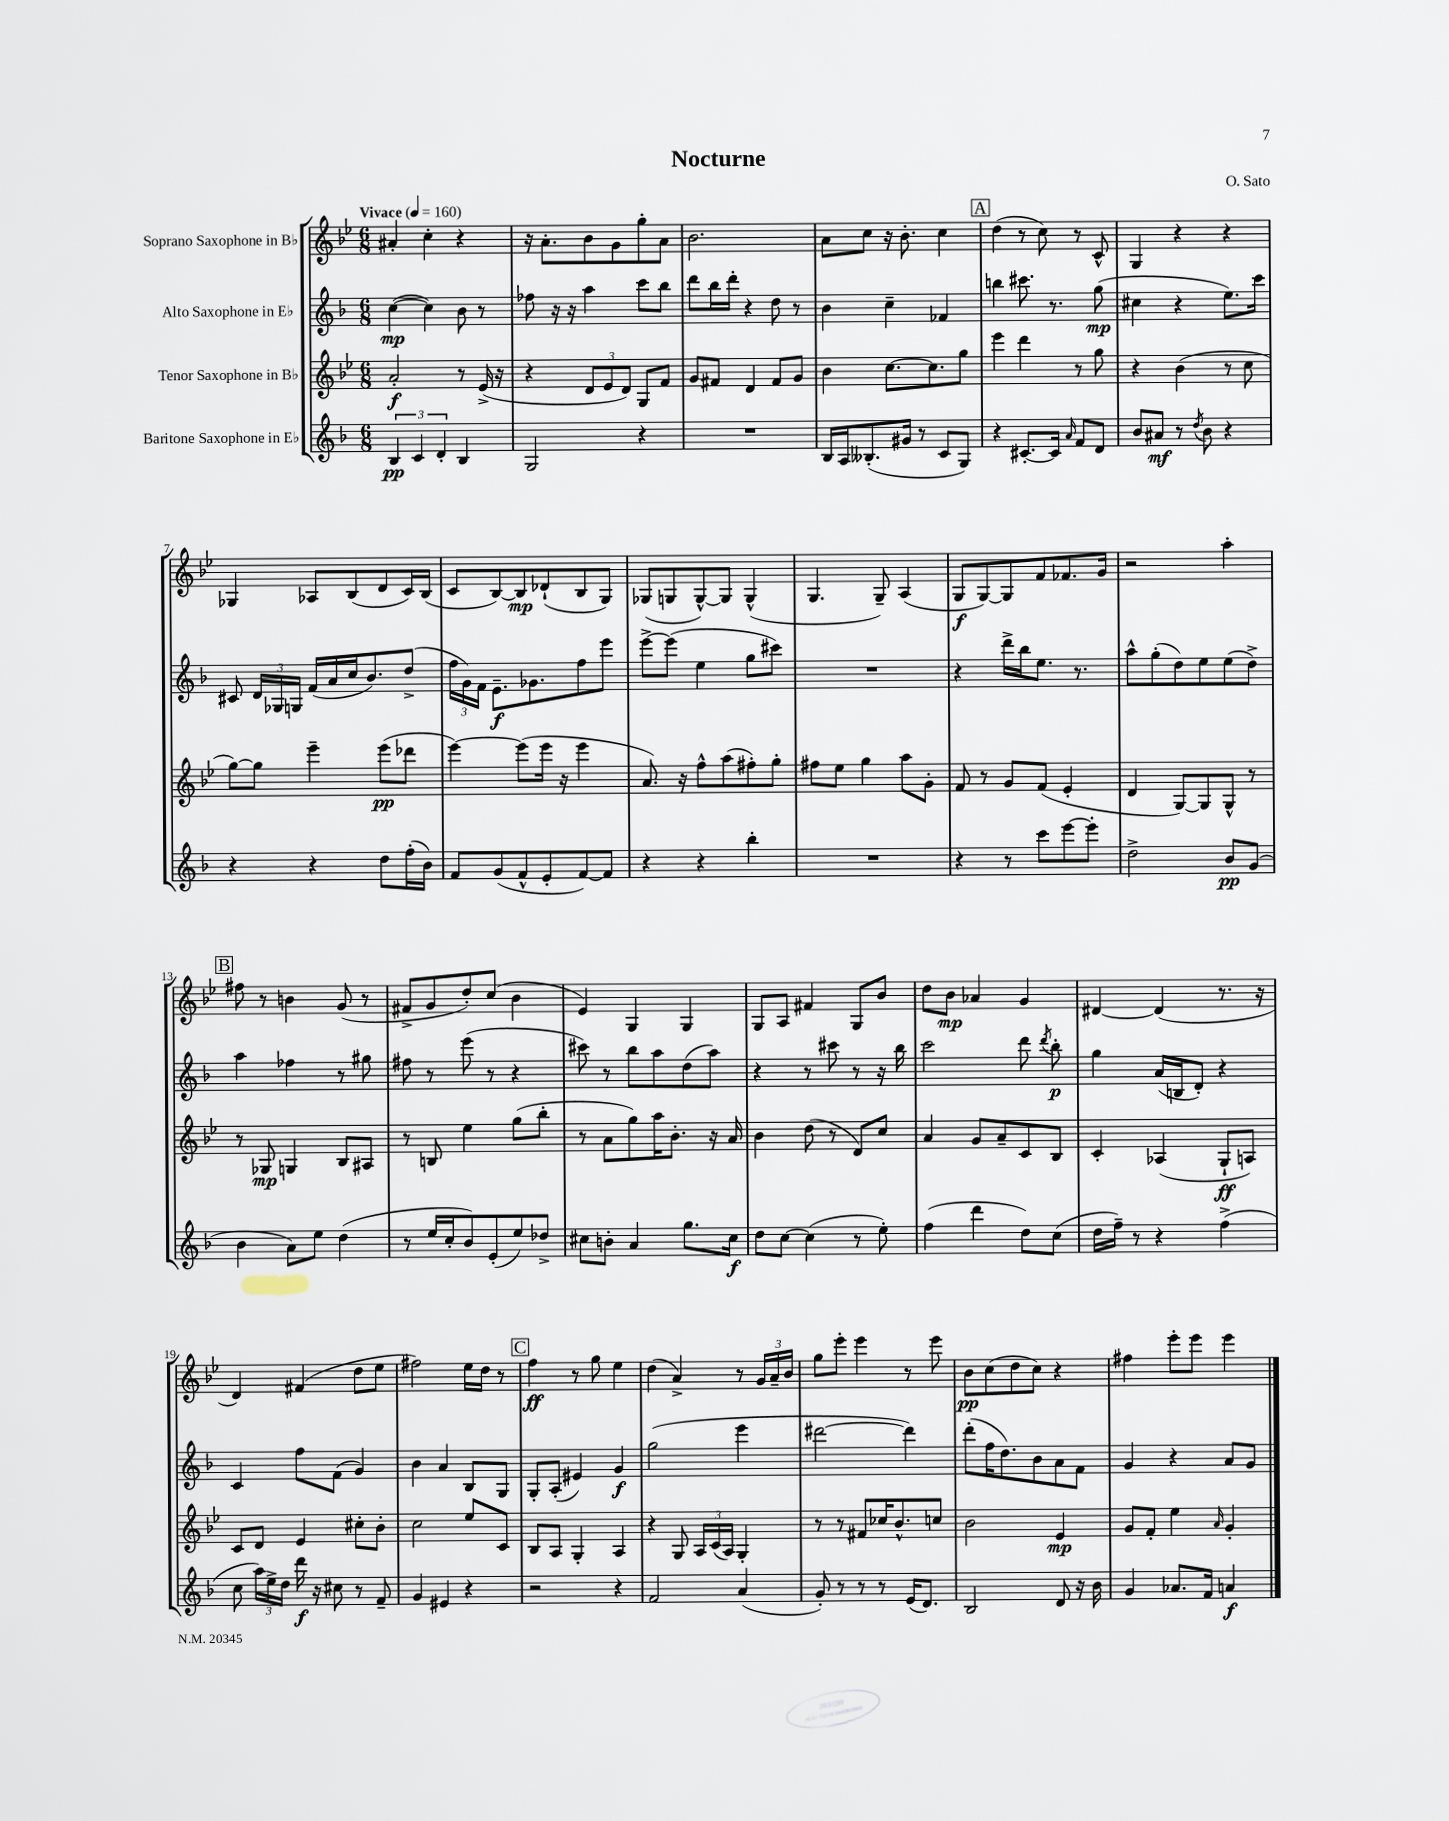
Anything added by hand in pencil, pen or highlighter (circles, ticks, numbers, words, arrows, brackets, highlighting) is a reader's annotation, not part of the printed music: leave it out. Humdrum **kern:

**kern	**kern	**kern	**kern
*staff4	*staff3	*staff2	*staff1
*clefG2	*clefG2	*clefG2	*clefG2
*k[b-]	*k[b-e-]	*k[b-]	*k[b-e-]
*M6/8	*M6/8	*M6/8	*M6/8
*MM160	*MM160	*MM160	*MM160
6B-/	2a'/	([4cc\	4a#'/
6c/	.	.	.
.	.	4cc\])	4cc'\
6d'/	.	.	.
4B-/	8r	8b-\	4r
.	(16e-^/	8r	.
.	16r	.	.
=	=	=	=
2G/	4r	8ff-\	16r
.	.	.	8.a'\L
.	.	16r	.
.	.	16r	.
.	12d/L	4aa\	8b-\
.	12e-/	.	.
.	.	.	8g\
.	12d/J)	.	.
4r	8G/L	8ccc\L	8gg'\
.	8f/J	8bb-\J	8a\J
=	=	=	=
2.r	8g/L	8ddd\L	2.b-\
.	8f#/J	16bb-\L	.
.	.	16ddd'\JJ	.
.	4d/	4r	.
.	8f#/L	8dd\	.
.	8g/J	8r	.
=	=	=	=
16B-/LL	4b-\	4b-\	8a\L
16A/J	.	.	.
(8.B--'/	.	.	8cc\J
.	[8.cc\L	4cc~\	16r
16g#/Jk	.	.	8.b-'\
8r	.	.	.
.	8.cc\]	.	.
8c/L	.	4f-/	4cc\
8G/J)	8gg\J	.	.
=	=	=	=
4r	4eee-\	4bb\	(4dd\
[8.c#'/L	4ddd\	8.ccc#\	8r
.	.	.	8cc\)
16c#/]Jk	.	8.r	.
16qqa/	.	.	.
8f/L	8r	.	8r
8d/J	8gg\	(8gg\	8c^^/
=	=	=	=
8b-/L	4r	4cc#\	4G/
8a#/J	.	.	.
8r	(4b-\	4r	4r
8qdd/	.	.	.
8b-\	.	.	.
4r	8r	8.ee\L)	4r
.	8cc\	.	.
.	.	16ccc\Jk	.
=	=	=	=
4r	[8gg\L)	8c#/	4G-/
.	8gg\]J	24d/LL	.
.	.	24G-/	.
.	.	24G/JJ	.
4r	4eee-~\	(16f/LL	8A-/L
.	.	16a/	.
.	.	16cc/J	(8B-/
.	.	8.b-/)	.
8dd\L	(8eee-\L	.	8d/
(16ff'\L	8ddd-\J	(8dd^/J	16c/L)
16b-\JJ)	.	.	(16B-/JJ
=	=	=	=
8f/L	[4eee-\)	24ff\LL	8c/L
.	.	24g\)	.
.	.	24f\JJ	.
(8g/	.	8.e~\L	[8B-/)
8f^^/	(8eee-\]L	.	8B-/]
.	.	8.g-\	.
8e'/	16eee-\Jk	.	(8d-`/
.	16r	.	.
[8f/)	4eee-\	8ff\	8B-/
8f/]J	.	8eee\J	8G/J)
=	=	=	=
4r	8.a/)	[8eee^\L	(8G-/L
.	.	(8eee\]J	8G/
.	16r	.	.
4r	8ff^^\L	4ee\	[8G^^/)
.	(8aa\	.	8G/]J
4bb-'\	8ff#'\)	8gg\L	(4G^^/
.	8gg'\J	8ccc#\J)	.
=	=	=	=
2.r	8ff#\L	2.r	4.G/
.	8ee-\J	.	.
.	4gg\	.	.
.	.	.	8G~/)
.	8aa\L	.	(4A/
.	8g'\J	.	.
=	=	=	=
4r	8f/	4r	8G/L
.	8r	.	[8G/)
8r	8g/L	16ddd^\LL	8G/]
.	.	16bb-\J	.
8ccc\L	(8f/J	8.ee\J	8f/
[8eee\	4e-'/	.	8.f-/
.	.	8.r	.
8eee'\]J	.	.	.
.	.	.	16g/Jk
=	=	=	=
2dd^\	4d/	8aa^^\L	2r
.	.	(8gg'\	.
.	[8G/L)	8dd\)	.
.	8G/]	8ee\	.
8b-/L	8G^^/J	(8ee\	4aa'\
(8g/J	8r	8dd^\J)	.
=	=	=	=
4b-\	8r	4aa\	8ff#\
.	8G-/	.	8r
8a\L)	4G/	4ff-\	4b\
8ee\J	.	.	.
(4dd\	8B-/L	8r	(8g/
.	8A#/J	8gg#\	8r
=	=	=	=
8r	8r	8ff#\	8f#^/L
16ee/LL	8B/	8r	8g/
16cc'/J	.	.	.
8b-/)	4ee-\	(8eee\	8dd'/)
(8e'/	.	8r	(8cc/J
8ee/)	(8gg\L	4r	4b-\
8dd-^/J	8bb-'\J	.	.
=	=	=	=
8cc#\L	8r	8ccc#\)	4e-/)
8b'\J	8a\L	8r	.
4a/	8gg\)	8bb-\L	4G/
.	16aa\K	8aa\	.
.	8.b-'\J	.	.
8.gg\L	.	(8dd\	4G/
.	16r	8aa\J)	.
16cc#\Jk	16a/	.	.
=	=	=	=
8dd\L	4b-\	4r	8G/L
[8cc\J	.	.	8A/J
(4cc\]	(8dd\	8r	4f#/
.	8r	8ccc#\	.
8r	8d/L)	8r	8G/L
8ee'\)	8cc/J	16r	8b-/J
.	.	16bb-\	.
=	=	=	=
(4ff\	4a/	2ccc\	8dd\L
.	.	.	8b-\J
4ddd\	8g/L	.	4a-/
.	8a~/	.	.
8dd\L)	8c/	8ddd\	4g/
.	.	8qddd/	.
(8cc\J	8B-/J	8bb-'\	.
=	=	=	=
16dd\LL	4c'/	4gg\	[4d#/
16ff~\JJ)	.	.	.
8r	.	.	.
4r	(4A-/	(16a/LL	(4d#/]
.	.	16B/J	.
.	.	8d'/J)	.
(4ff^\	8G`/L	4r	8.r
.	8A/J)	.	.
.	.	.	16r
=	=	=	=
8cc\	8c/L	4c/	4d/)
24aa\LL)	8d/J	.	.
24ee^\	.	.	.
24dd\JJ	.	.	.
16ddd\	4e-/	8ff\L	(4f#/
16r	.	.	.
8cc#\	.	(8f\J	.
8r	8cc#'\L	4g/)	8dd\L
8f~/	8b-'\J	.	8ee-\J
=	=	=	=
4g/	2cc\	4b-\	2ff#\)
4e#/	.	4a/	.
4r	8ee-/L	8B-/L	16ee-\LL
.	.	.	16dd\JJ
.	8c/J	8G/J	8r
=	=	=	=
2r	8B-/L	8G'/L	4ff\
.	8A/J	(8A'/J	.
.	4G'/	4e#/)	8r
.	.	.	8gg\
4r	4A/	4g/	4ee-\
=	=	=	=
2f/	4r	(2gg\	(4dd\
.	8G/	.	4a^/)
.	24A/LL	.	.
.	(24c/	.	.
.	24A/JJ)	.	.
(4a/	4G'/	4eee\	8r
.	.	.	24g/LL
.	.	.	24a~/
.	.	.	24b-/JJ
=	=	=	=
8g'/)	8r	[2ddd#\	8gg\L
8r	8r	.	8eee-'\J
8r	8f#/L	.	4eee-\
8r	16cc-/K	.	.
.	8.b-^^/	.	.
(16e/LK	.	4ddd#\])	8r
8.d/J)	.	.	.
.	8cc/J	.	8eee-\
=	=	=	=
2B-/	2b-\	(8ddd'\L	8b-\L
.	.	16ff\K	(8cc\
.	.	8.dd\)	.
.	.	.	8dd\
.	.	8b-\	8cc\J)
8d/	4e-/	8a\	4r
16r	.	8f\J	.
16b-\	.	.	.
=	=	=	=
4g/	8g/L	4g/	4ff#\
.	8f'/J	.	.
8.a-/L	4ee-\	4r	8eee-'\L
.	.	.	8eee-\J
16f/Jk	.	.	.
.	16qqa/	.	.
4a/	4g'/	8a/L	4eee-\
.	.	8g/J	.
==	==	==	==
*-	*-	*-	*-
